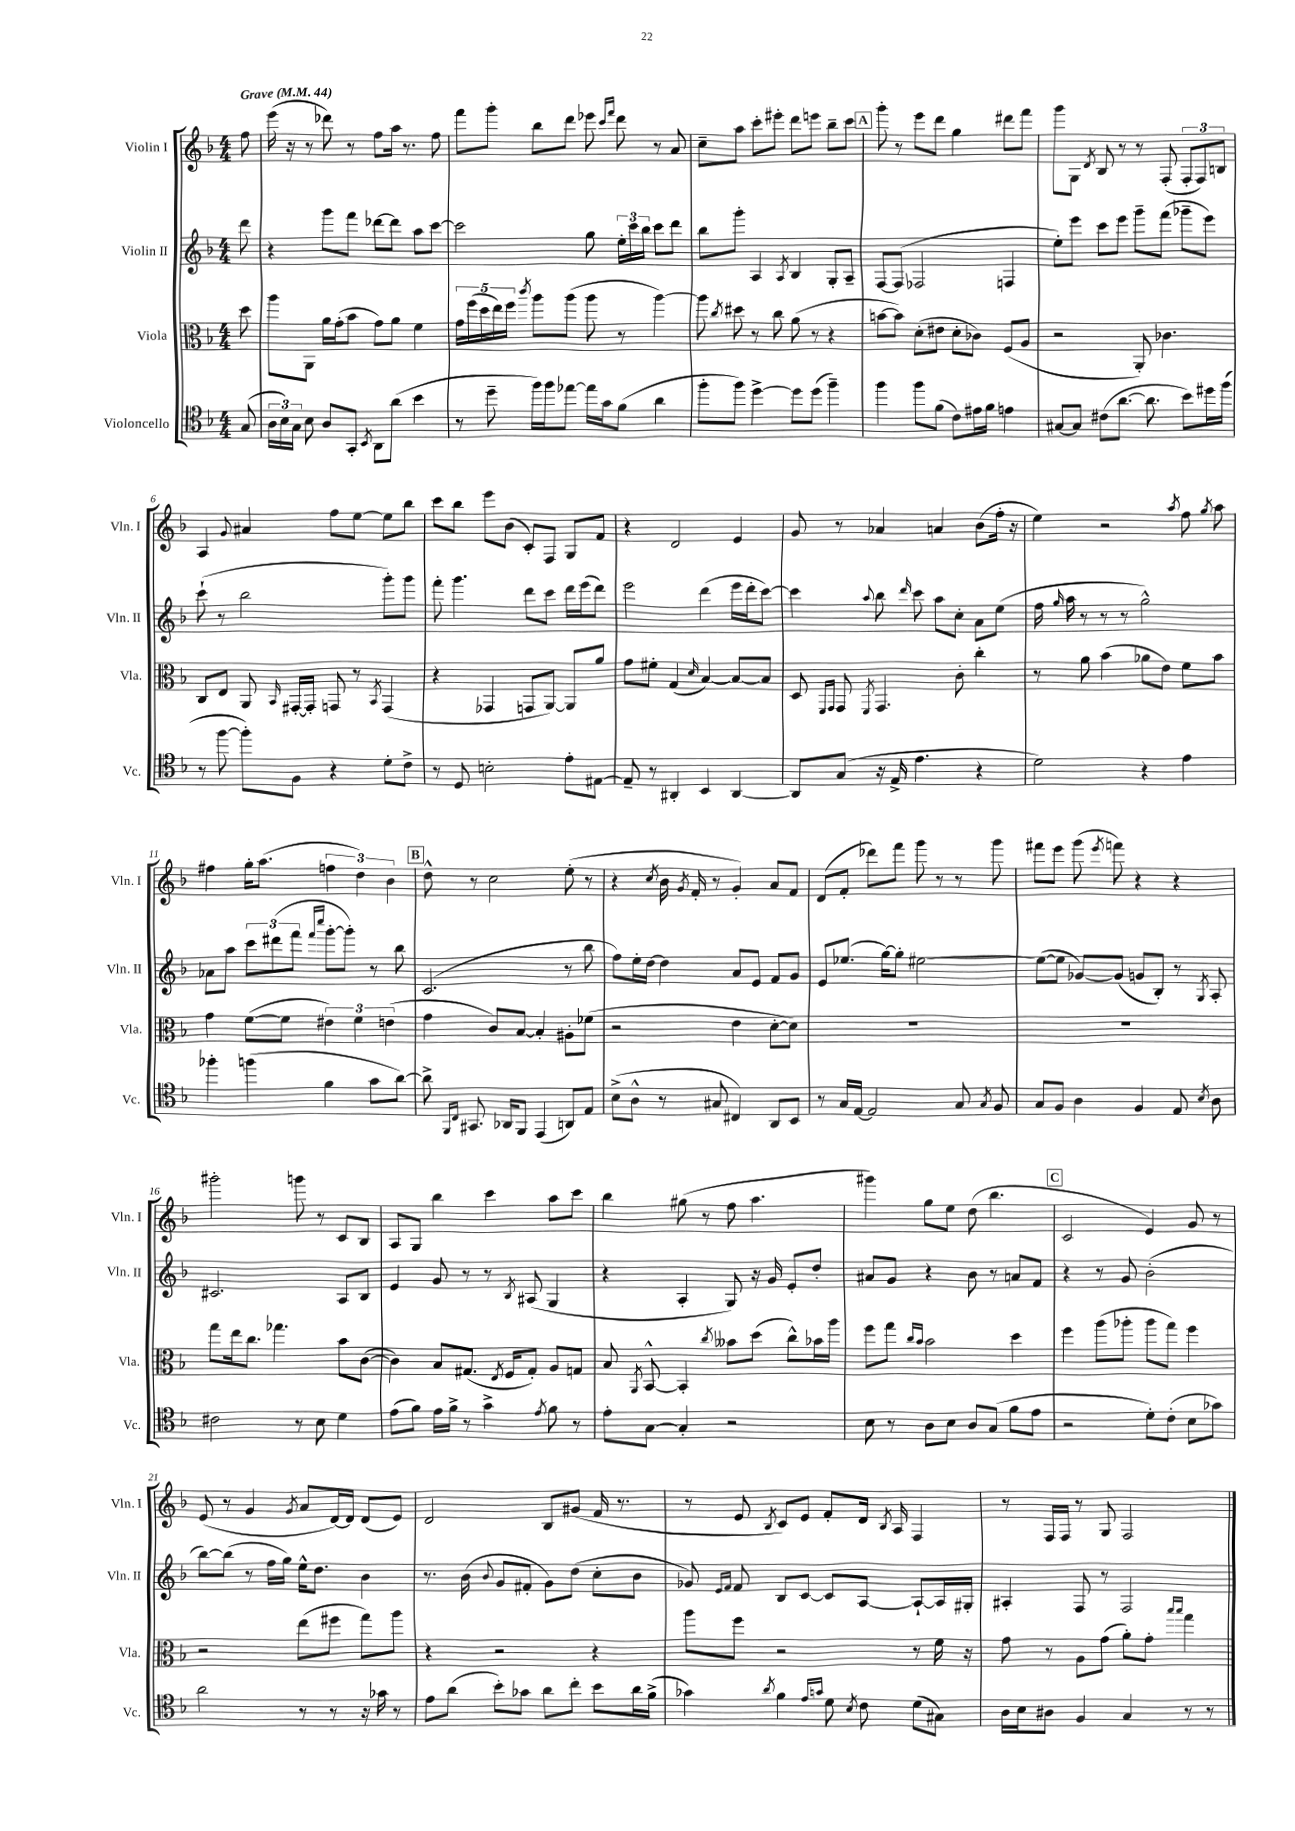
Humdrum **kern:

**kern	**kern	**kern	**kern
*part4	*part3	*part2	*part1
*staff4	*staff3	*staff2	*staff1
*I"Violoncello	*I"Viola	*I"Violin II	*I"Violin I
*I'Vc.	*I'Vla.	*I'Vln. II	*I'Vln. I
*clefC4	*clefC3	*clefG2	*clefG2
*k[b-]	*k[b-]	*k[b-]	*k[b-]
*M4/4	*M4/4	*M4/4	*M4/4
*MM44	*MM44	*MM44	*MM44
=	=	=	=
!	!	!	!LO:TX:a:B:t=Grave
(8G/	8dd\	8ddd\	8ff\
=1	=1	=1	=1
24A\LL	8aa\L	4r	(16eee\
24B-\)	.	.	.
.	.	.	16r
24G\JJ	.	.	.
8B-\	8AA\J	.	8r
8A/L	16a\LL	8ggg\L	8ddd-X\)
.	(16g'\J	.	.
8GG'/J	8b-\J	8fff\J	8r
8qBB-/	.	.	.
8AA\L	8g\L)	[8ddd-X\L	8ff\L
(8a\J	8a\J	8ddd-\J]	16aa\Jk
.	.	.	8.r
4b-\	4f\	8aa\L	.
.	.	[8ccc\J	8ff\
=2	=2	=2	=2
8r	20g\LL	2ccc\]	8fff\L
.	(20ff\	.	.
.	20dd\	.	.
8dd~\	.	.	8ggg'\J
.	20ee\)	.	.
.	20ff\JJ	.	.
.	8qccc/	.	.
16ff\LL)	8aa\L	.	8bb-\L
16ff\J	.	.	.
[8ee-X\J	(8aa\J	.	8ddd\J
16ee-\LL]	8aa\	8gg\	8eee-X\
16g\J	.	.	.
.	.	.	16qqccc/LL
.	.	.	16qqfff/JJ
(8f\J	8r	24ee'\LL	8ddd\
.	.	24ccc\	.
.	.	24bb-\JJ	.
4a\	[4aa\)	8ccc\L	8r
.	.	8ddd\J	8a/
=3	=3	=3	=3
8ff'\L	8aa\]	8bb-\L	8cc~\L
.	8qcc/	.	.
8ff\J)	8dd#X\	8ggg'\J	8aa\J
[4dd^\	8r	4A/	8ccc'\L
.	8cc\	.	8eee#X'\J
.	.	8qA/	.
8dd\L]	(8a\	4B-/	8ddd\L
(8dd\J	8r	.	8eeen\J
4ff~\)	4r	8G'/L	8bb-~\L
.	.	8A~/J	8ccc\J
!!LO:REH:place=s1:t=A
=4	=4	=4	=4
4ff\	[8bn\L	[8F/L	8ggg'\
.	8b\J])	(8F/J]	8r
8ff\L	(8d'\L	2F-X/	8eee\L
(8f\J	8e#X\J	.	8ddd\J
8c\L)	8d'\L	.	4gg\
16e#X\L	8c-X\J)	.	.
16f\JJ	.	.	.
4en\	(8F/L	4Fn/	8ddd#X\L
.	8A/J	.	8fff\J
=5	=5	=5	=5
[8G#X/L	2r	8ee'\L)	8ggg\L
8G#/J]	.	8eee\J	8G\J
.	.	.	8qd/
(8c#X\L	.	8ccc\L	8B-/
[8.a\J	.	8eee\J	8r
.	8AA'/)	8ggg~\L	8r
8.a\]	.	.	.
.	4.c-X\	(8fff\J	(8F'/
8b-\L)	.	8ggg-X~\L	12F'/L
.	.	.	12F/)
16dd#X\L	.	8eee\J)	.
.	.	.	12Bn/J
(16ff\JJ	.	.	.
!!LO:LB:g=z
=6	=6	=6	=6
8r	8C/L	(8ccc`\	4A/
[8ff\	8E/J	8r	.
.	.	.	8qqg/
8ff'\L])	8AA/	2bb-\	4a#X/
.	16qqBB-/	.	.
8F\J	[16GG#X'/LL	.	.
.	16GG#'/JJ]	.	.
4r	8GGn/	.	8ff\L
.	8r	.	[8ee\J
.	8qBB-/	.	.
8d'\L	(4GG/	8ggg'\L)	8ee\L]
8c^\J	.	8ggg\J	8bb-\J
=7	=7	=7	=7
8r	4r	8fff'\	8ccc\L
8D/	.	4.ggg\	8bb-\J
2Bn'\	4GG-X/	.	8eee\L
.	.	.	(8b-\J
.	8GGn/L	8ddd\L	8c'/L)
.	[8AA/J)	8ccc\J	8F/J
8e'\L	8AA/L]	16ddd\LL	8G/L
.	.	(16eee\J	.
[8E#X\J	8a/J	8ddd\J)	8f/J
=8	=8	=8	=8
8E#~/]	8g\L	2eee\	4r
8r	8f#X'\J	.	.
4AA#X'/	(4G/	.	2d/
.	16qqd/	.	.
4BB-/	[4B-/)	(4ddd\	.
[4AA#/	8B-/L_	16eee\LL	4e/
.	.	16ddd'\J	.
.	8B-/J]	[8ccc\J)	.
=9	=9	=9	=9
8AA#/L]	8D/	4ccc\]	8g/
.	16qqFF/LL	.	.
.	16qqGG/JJ	.	.
(8G/J	8GG/	.	8r
.	8qFF/	8qqaa/	.
16r	4.GG/	8bb-\	4a-X/
16E^/	.	.	.
.	.	16qqddd/	.
4.e\	.	8ccc\	.
.	.	8aa\L	4an/
.	8c'\	8cc'\J	.
4r	4cc'\	8a\L	(8b-\L
.	.	(8ee\J	16ff'\Jk
.	.	.	16r
=10	=10	=10	=10
2d\)	8r	16ff\	4ee\)
.	.	16qqgg/	.
.	.	16aa\	.
.	8a\	8r	.
.	(4b-\	8r	2r
.	.	8r	.
4r	8a-X\L	2gg^^\)	.
.	8e\J)	.	.
.	.	.	8qaa/
4e\	8f\L	.	8ff\
.	.	.	8qgg/
.	8b-\J	.	8aa\
!!LO:LB:g=z
=11	=11	=11	=11
4ff-X'\	4g\	8a-X\L	4ff#X\
.	.	8aa\J	.
(4ffn\	([8f\L	12ccc\L	16gg'\KL
.	.	.	(8.aa\J
.	.	(12ddd#X\	.
.	8f\J]	.	.
.	.	12fff\J	.
.	.	16qqfff/LL	.
.	.	16qqcccc/JJ	.
4f\	6e#X\)	[8ggg'\L	6ffn\
.	.	8ggg'\J])	.
.	6f\	.	6dd\)
8g\L	.	8r	.
.	(6en\	.	6b-\
[8a\J)	.	8bb-\	.
!!LO:REH:place=s1:t=B
=12	=12	=12	=12
8a^\]	4g\	(2.c/	8dd^^\
16qqFF/LL	.	.	.
16qqC/JJ	.	.	.
8.GG#X/	.	.	8r
.	8c/L)	.	2cc\
16AA-X/KL	.	.	.
8FF/J	[8B-/J	.	.
(4EE/	4B-'/]	.	.
8AAn/L)	8A#X'\L	8r	(8ee'\
8E/J	(8f-X\J	8bb-\	8r
=13	=13	=13	=13
(8B-^\L	2r	8ff\L)	4r
8A^^\J	.	16ee'\L	.
.	.	[16dd\JJ	.
.	.	.	8qcc/
8r	.	4dd\]	16b-\
.	.	.	8qg/
.	.	.	16f'/
8G#X/	.	.	8r
4C#X/)	4e\	8a/L	4g'/)
.	.	8e/J	.
8AA/L	[8d'\L	8f/L	8a/L
8BB-/J	8d\J])	8g/J	8f/J
=14	=14	=14	=14
8r	1r	8e/L	(8d/L
16G/LL	.	(8.ee-X/J	8f'/J
[16E/JJ	.	.	.
2E/]	.	.	8ddd-X\L)
.	.	[16gg\KL)	.
.	.	8gg'\J]	8fff\J
.	.	[2ee#X\	8ggg\
.	.	.	8r
8G/	.	.	8r
8qG/	.	.	.
8F/	.	.	8ggg\
=15	=15	=15	=15
8G/L	1r	(8ee#\L_	8fff#X\L
8F/J	.	8ee#\J]	8eee\J
4A\	.	[8g-X/L)	(8ggg\
.	.	.	8qeee/
.	.	(8g-/J]	8fffn\)
4F/	.	8gn/L	4r
.	.	8B-'/J)	.
8E/	.	8r	4r
8qB-/	.	8qG/	.
8A\	.	8A'/	.
!!LO:LB:g=z
=16	=16	=16	=16
2c#X\	8gg\L	2.c#X/	2ggg#X'\
.	16ee\k	.	.
.	8.cc\J	.	.
.	4.gg-X\	.	.
8r	.	.	8gggn\
8B-\	.	.	8r
4d\	8b-\L	8A/L	8c/L
.	([8c\J	8B-/J	8B-/J
=17	=17	=17	=17
(8e\L	4c\])	4e/	8A/L
8f\J)	.	.	8G/J
16e\LL	8B-/L	8g/	4bb-\
16f^\JJ	.	.	.
8r	(8.G#X/J	8r	.
4g^\	.	8r	4ccc\
.	8qE/	.	.
.	16F/KL	.	.
.	.	8qB-/	.
.	8G#'/J)	(8A#X/	.
8qe/	.	.	.
8f\	8A/L	4G/	8aa\L
8r	8Gn/J	.	8ccc\J
=18	=18	=18	=18
8e'\L	8B-/	4r	4bb-\
.	8qAA/	.	.
[8G\J	[8BB-^^/	.	.
4G'/]	4BB-'/]	4A'/	(8gg#X\
.	.	.	8r
.	8qcc/	.	.
2r	8b--X\L	8G/)	8ff\
.	(8dd\J	16r	4.aa\
.	.	16g/	.
.	8cc^^\L)	8e'/L	.
.	16b-X\L	8dd'/J	.
.	16aa\JJ	.	.
=19	=19	=19	=19
8B-\	8ff\L	8a#X/L	4ggg#X\)
8r	8gg\J	8g/J	.
.	16qqcc/LL	.	.
.	16qqb-/JJ	.	.
8A\L	2b-\	4r	8gg\L
8B-\J	.	.	8ee\J
8A/L	.	8b-\	(8dd\
(8G/J	.	8r	4.bb-\
8f\L	4dd\	8an/L	.
8e\J	.	8f/J	.
!!LO:REH:place=s1:t=C
=20	=20	=20	=20
2r	4ff\	4r	2c/
.	(8aa\L	8r	.
.	8aa-X'\J	8g/	.
8d'\L)	8aa-\L	(2b-'\	4e/)
(8c'\J	8gg\J)	.	.
8B-\L	4ff\	.	8g/
8g-X\J)	.	.	8r
!!LO:LB:g=z
=21	=21	=21	=21
2a\	2r	[8bb-\L)	(8e/
.	.	(8bb-\J]	8r
.	.	8r	4g/
.	.	16ff\LL	.
.	.	16gg\JJ)	.
.	.	.	8qg/
8r	(8ee\L	16ee^^\KL	8a/L
.	.	8.dd\J	.
8r	8ff#X\J	.	[16d/L)
.	.	.	16d/JJ]
16r	8gg\L)	4b-\	(8d/L
16g-X\	.	.	.
8r	8aa\J	.	8e/J)
=22	=22	=22	=22
8e\L	4r	8.r	2d/
(8a\J	.	.	.
.	.	(16b-\	.
.	.	8qqb-/	.
8b-'\L)	2r	8g/L	.
8g-X\J	.	8f#X'/J	.
8a\L	.	8g\L)	8B-/L
8cc'\J	.	(8dd\J	(8g#X/J
8b-\L	4r	8cc'\L	16f/
.	.	.	8.r
16a\L	.	8b-\J	.
(16f^\JJ	.	.	.
=23	=23	=23	=23
4g-X\)	8aa\L	8g-X/)	8r
.	.	16qqe/LL	.
.	.	16qqf/JJ	.
.	8ff\J	8f/	8e/
8qa/	.	.	8qB-/
4f\	2r	8B-/L	8c/L)
.	.	[8c/J	8e/J
16qqe/LL	.	.	.
16qqgn/JJ	.	.	.
8d\	.	8c/L]	8f'/L
8qB-/	.	.	.
8c\	.	[8A/J	16d/Jk
.	.	.	8qB-/
.	.	.	16A/
(8d\L	8r	8A`/L_	4F/
8G#X\J)	16f\	16A/L]	.
.	16r	16G#X'/JJ	.
=24	=24	=24	=24
16A\LL	8g\	4A#X'/	8r
16B-\J	.	.	.
8A#X\J	8r	.	16F/LL
.	.	.	16F/JJ
4F/	8A\L	8F/	8r
.	(8g\J	8r	8G/
4G/	8a'\L)	2F/	2F/
.	8g'\J	.	.
.	16qqbb-/LL	.	.
.	16qqbb-/JJ	.	.
8r	4gg\	.	.
8r	.	.	.
==	==	==	==
*-	*-	*-	*-
